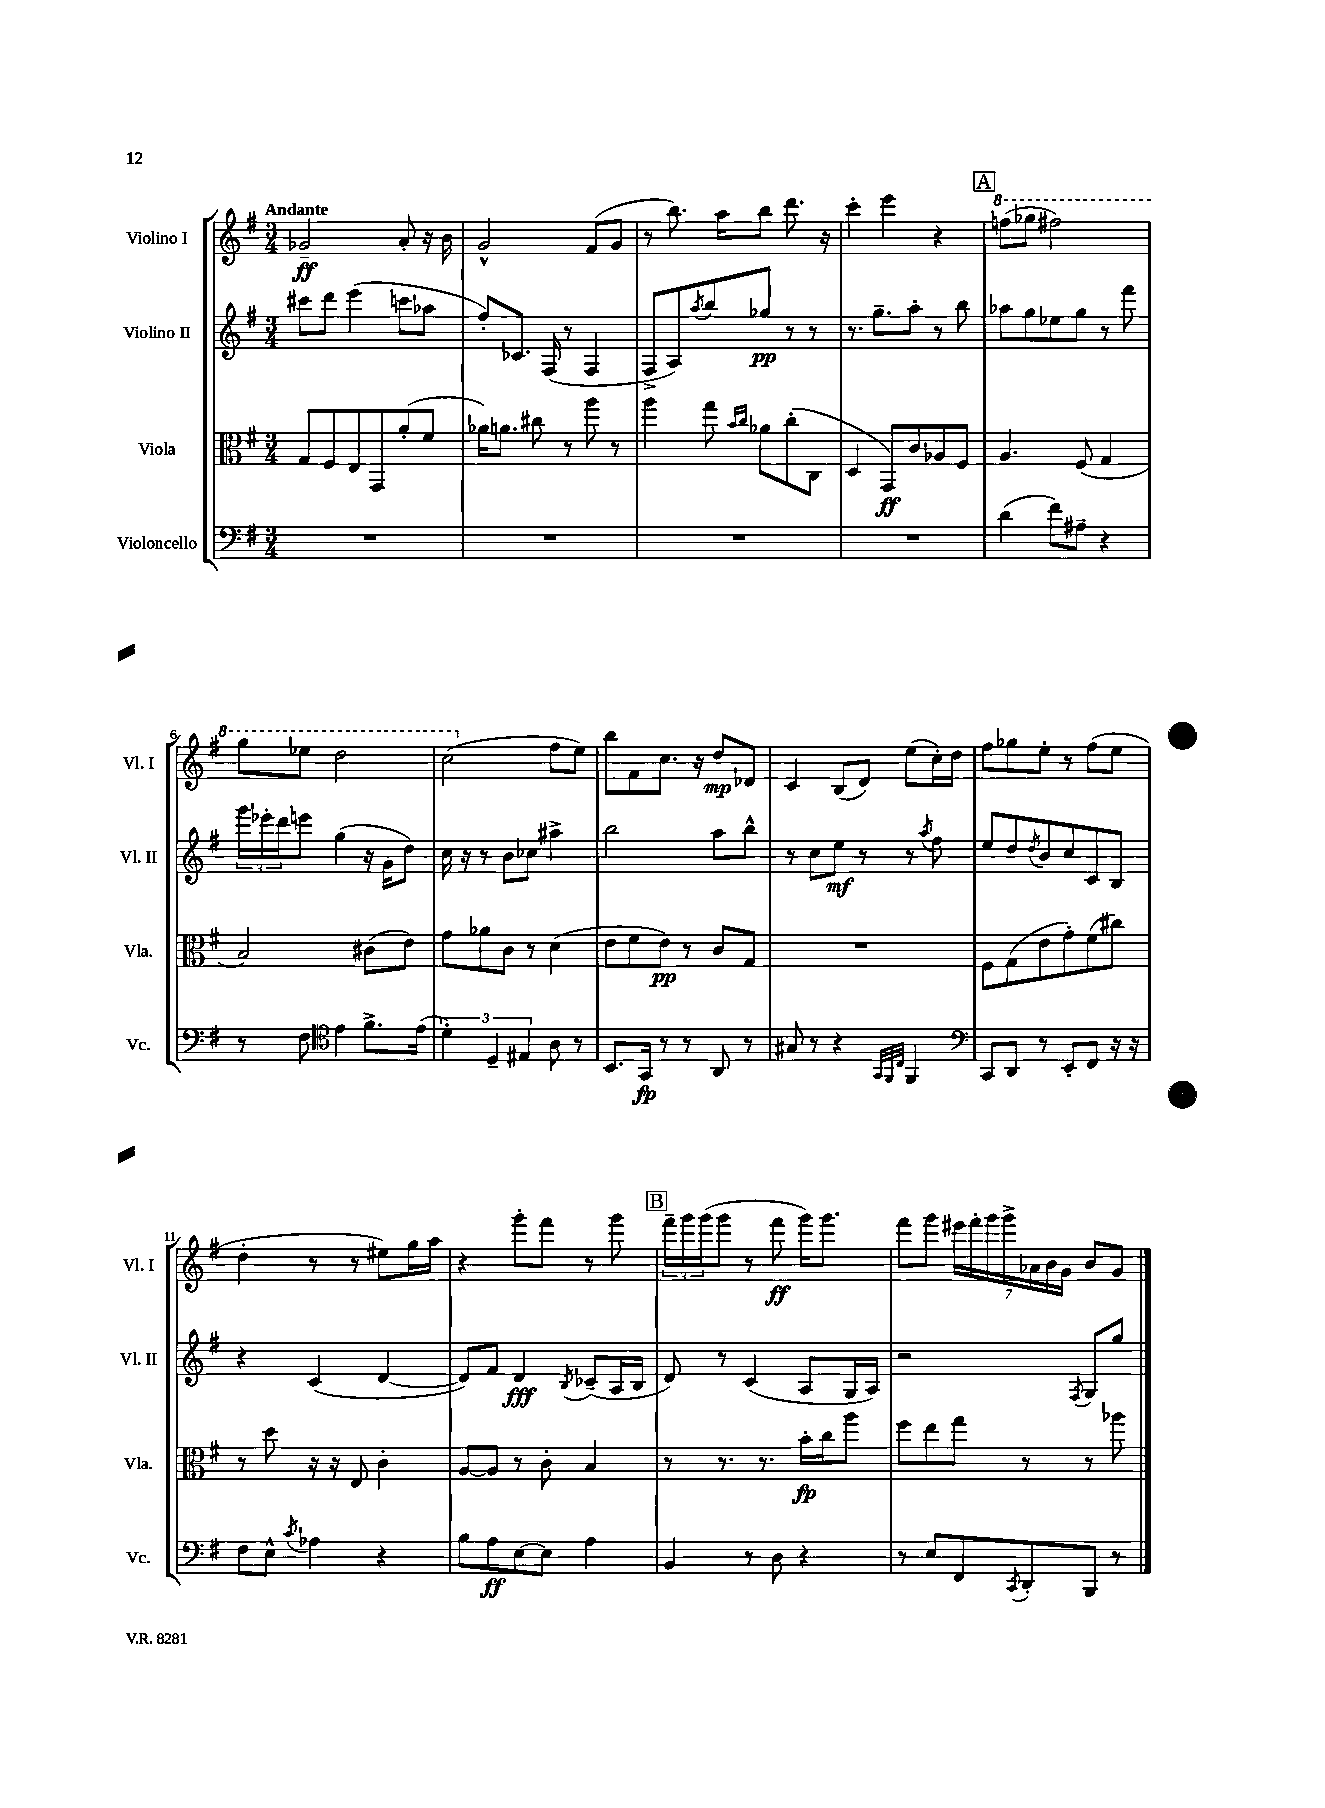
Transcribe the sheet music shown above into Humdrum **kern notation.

**kern	**kern	**kern	**kern
*staff4	*staff3	*staff2	*staff1
*clefF4	*clefC3	*clefG2	*clefG2
*k[f#]	*k[f#]	*k[f#]	*k[f#]
*M3/4	*M3/4	*M3/4	*M3/4
2.r	8G/L	8ccc#\L	2g-~/
.	8F#/	8ddd\J	.
.	8E/	(4eee\	.
.	8GG/	.	.
.	(8a'/	8ccc\L	8a'/
.	8f#/J	8aa-\J	16r
.	.	.	16b\
=	=	=	=
2.r	16a-\LK)	8ff#'/L)	2g^^/
.	8.a\J	.	.
.	.	8.c-/J	.
.	8cc#\	.	.
.	.	(16F#/	.
.	8r	8r	.
.	8aa\	4F#/	(8f#/L
.	8r	.	8g/J
=	=	=	=
2.r	4aa\	8F#^/L	8r
.	.	8A/)	8.bb\)
.	.	8qaa/	.
.	8gg\	8bb/	.
.	.	.	16aa\LK
.	16qqb/LL	.	.
.	16qqcc/JJ	.	.
.	8a-\L	8gg-/J	8bb\J
.	(8cc'\	8r	8.ddd\
.	8C\J	8r	.
.	.	.	16r
=	=	=	=
2.r	4D/	8.r	4ccc'\
.	.	8.gg~\L	.
.	8GG/L)	.	4eee\
.	8c/	8aa'\J	.
.	8A-/	8r	4r
.	8F#/J	8bb\	.
=	=	=	=
(4d\	4.A/	8aa-\L	(8fff\L
.	.	8gg\	8ggg-\J
8f#\L)	.	8ee-\	2fff#\)
8A#~\J	(8F#/	8gg\J	.
4r	4G/	8r	.
.	.	8fff#\	.
=	=	=	=
8r	2B/)	24ggg\LL	8ggg\L
.	.	24eee-'\	.
.	.	24ddd\J	.
8F#\	.	8eee\J	8eee-\J
*clefC4	*	*	*
4e\	.	(4gg\	2ddd\
8.f#^\L	(8c#\L	16r	.
.	.	16g\LK	.
.	8e\J)	8dd\J)	.
(16e\Jk	.	.	.
=	=	=	=
6d'\)	8g\L	16cc\	(2ccc\
.	.	16r	.
.	8a-\	8r	.
6D~/	.	.	.
.	8c\J	8b\L	.
6E#/	.	.	.
.	8r	8cc-\J	.
8A\	(4d\	4aa#^\	8ff#\L
8r	.	.	8ee\J)
=	=	=	=
8.BB/L	8e\L	2bb\	8bb\L
.	8f#\	.	8f#\
16GG/Jk	.	.	.
8r	8e\J)	.	8.cc\J
8r	8r	.	.
.	.	.	16r
8AA/	8c/L	8aa\L	8dd/L
8r	8G/J	8bb^^\J	8d-/J
=	=	=	=
8G#/	2.r	8r	4c/
8r	.	8cc\L	.
4r	.	8ee\J	(8B/L
.	.	8r	8d/J)
32qqGG/LLL	.	.	.
32qqFF#/	.	.	.
32qqC/JJJ	.	.	.
4FF#/	.	8r	(8ee\L
.	.	8qaa/	.
.	.	8ff#\	16cc'\L)
.	.	.	16dd\JJ
=	=	=	=
*clefF4	*	*	*
8CC/L	8F#\L	8ee/L	8ff#\L
8DD/J	(8G\	8dd/	8gg-\
.	.	8qdd/	.
8r	8e\	8b/	8ee'\J
8EE'/L	8g'\)	8cc/	8r
8FF#/J	(8f#\	8c/	(8ff#\L
16r	8cc#\J)	8B/J	8ee\J
16r	.	.	.
=	=	=	=
8F#\L	8r	4r	4dd'\
8E^^\J	8dd\	.	.
8qc/	.	.	.
4A-\	16r	(4c/	8r
.	16r	.	.
.	8E/	.	8r
4r	4c'\	[4d/	8ee#\L)
.	.	.	16gg\L
.	.	.	16aa\JJ
=	=	=	=
8B\L	[8A/L	8d/]L)	4r
8A\	8A/]J	8f#/J	.
[8E\	8r	4d/	8ggg'\L
8E\]J	8c'\	.	8fff#\J
.	.	8qB/	.
4A\	4B/	(8c-~/L	8r
.	.	16A/L	8ggg\
.	.	16B/JJ	.
=	=	=	=
4BB/	8r	8d/)	24fff#~\LL
.	.	.	24ggg\
.	.	.	(24ggg\J
.	8.r	8r	8ggg\J
8r	.	(4c/	8r
.	8.r	.	.
8D\	.	.	8fff#\
4r	16b'\LL	8A/L	16ggg\LK)
.	16cc\J	.	8.ggg\J
.	8aa\J	16G/L	.
.	.	16A/JJ)	.
=	=	=	=
8r	8ff#\L	2r	8fff#\L
8E/L	8ee\	.	8ggg\J
8FF#/	8gg\J	.	28eee#\LL
.	.	.	28fff#'\
.	.	.	28ggg\
.	.	.	28ggg^\
8qCC/	.	.	.
8DD'/	8r	.	.
.	.	.	28a-\
.	.	.	28b\
.	.	.	28g\JJ
.	.	8qF#/	.
8BBB/J	8r	8G/L	8b/L
8r	8aa-\	8gg/J	8g/J
==	==	==	==
*-	*-	*-	*-
